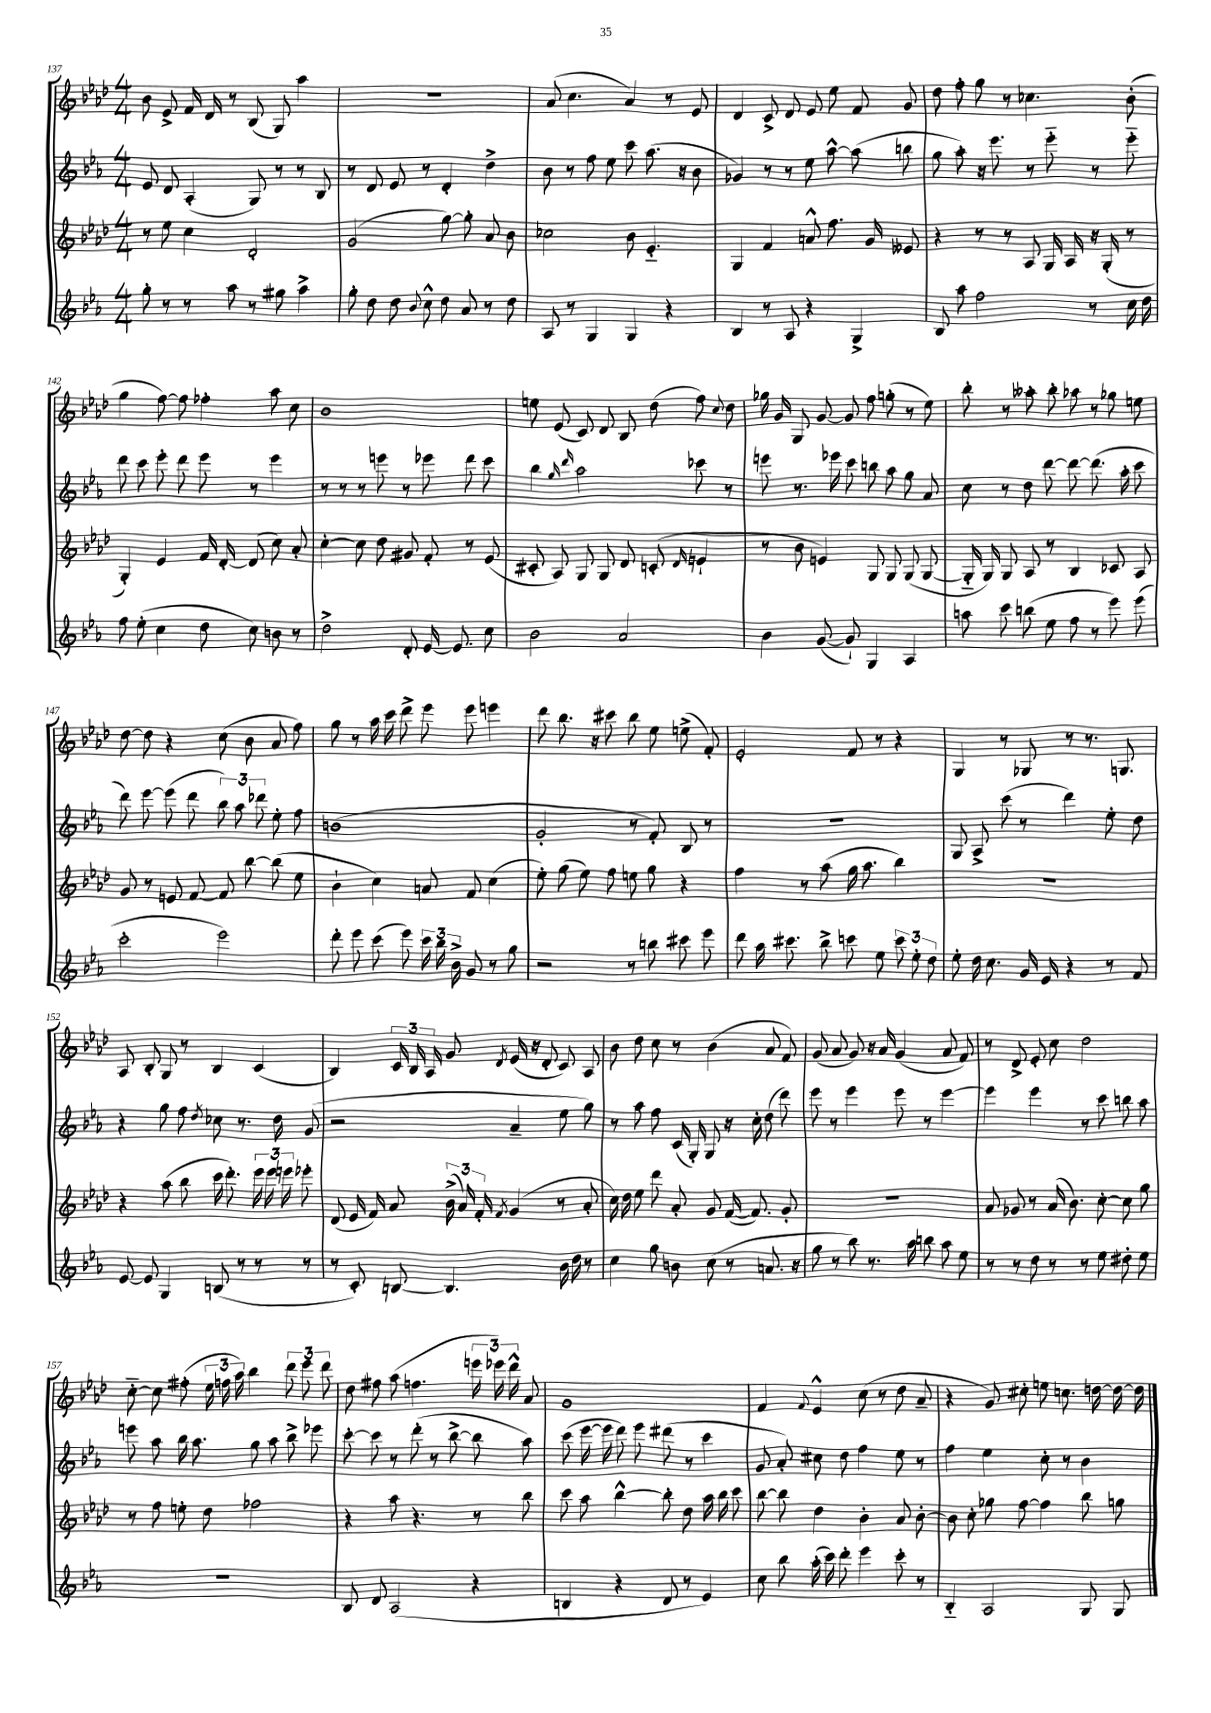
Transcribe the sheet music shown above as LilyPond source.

<<
\new StaffGroup <<
\new Staff = "s0" {
    \clef treble \key aes \major \numericTimeSignature \time 4/4
    \autoBeamOff bes'8 ees'8-> f'16 des'16 r8 bes8( g8) aes''4 |
    R1 |
    aes'8( c''4. aes'4) r8 ees'8 |
    des'4 c'8-> des'8 ees'8 ees''8 f'8 g'8 |
    des''8 f''8-. g''8 r8 ces''4. bes'8-.( |
    g''4 f''8~) f''8 fes''4-. aes''8 c''8 |
    bes'1 |
    e''8 ees'8( c'8) des'8 bes8 des''8( f''8) \appoggiatura { c''8 } des''8 |
    ges''16 g'16 g8 g'8~ g'8 f''8 g''8-.( r8 ees''8) |
    bes''8-. r8 aeses''8-. bes''8-. aes''8 r8 ges''8 e''8 |
    des''8~ des''8 r4 c''8( bes'8 aes'8 f''8) |
    g''8 r8 aes''16 c'''16 des'''8-> ees'''8 ees'''8 e'''4 |
    des'''8 bes''8. r16 cis'''8 bes''8 ees''8 e''8->( f'8-.) |
    ees'2-. f'8 r8 r4 |
    g4 r8 ges8 r8 r8. g8. |
    aes8 bes8-. g8 r8 bes4 c'4( |
    bes4) \tuplet 3/2 { c'16 bes16 aes16 } g'8 \acciaccatura { des'8 } ees'16( r16 des'8-. c'8) aes8 |
    bes'8 des''8 c''8 r8 bes'4( aes'8 f'8) |
    g'8( aes'8 g'8) r16 aes'16 g'4( aes'8 f'8) |
    r8 des'8-> ees'8-. c''8 des''2 |
    c''8~-_ c''8 fis''8-.( \tuplet 3/2 { ees''16 f''16 aes''16) } bes''4 \tuplet 3/2 { des'''8 ees'''8 des'''8 } |
    des''8 fis''8 aes''8( f''4. \tuplet 3/2 { e'''16 ees'''16) des'''16-^ } aes'8 |
    g'1 |
    f'4 \appoggiatura { f'8 } ees'4-^ c''8( r8 des''8 aes'8-- |
    r4 g'8) cis''8-. e''8 c''8. d''16~ d''16~ d''16 \bar "|." |
}
\new Staff = "s1" {
    \clef treble \key ees \major \numericTimeSignature \time 4/4
    \autoBeamOff ees'8 d'8 aes4-.( g8) r8 r8 bes8 |
    r8 d'8 ees'8 r8 d'4-. d''4-> |
    bes'8 r8 f''8 ees''8 c'''8 aes''8.( r16 bes'8 |
    ges'4) r8 r8 ees''8 aes''8~-^ aes''8( b''8 |
    g''8 aes''8-.) r16 ees'''8. r8 ees'''8-_ r8 ees'''8-_ |
    d'''8 c'''8 ees'''8-. d'''8 ees'''8 r8 ees'''4 |
    r8 r8 r8 e'''8 r8 ees'''8 d'''8 c'''8 |
    bes''4 \grace { g''16 d'''16 } aes''2 ces'''8 r8 |
    e'''8 r8. ees'''16 c'''8 b''8 aes''8 g''8 aes'8 |
    c''8 r8 d''8 d'''8~ d'''8~ d'''8.( aes''16-. c'''8 |
    d'''8) ees'''8~ ees'''8( d'''8 \tuplet 3/2 { bes''8) aes''8 des'''8 } ees''8-. f''8 |
    b'1( |
    g'2-. r8 f'8-.) bes8 r8 |
    R1 |
    g8 aes8-> c'''8( r8 d'''4) ees''8-. d''8 |
    r4 g''8 f''8 \acciaccatura { d''8 } ces''8 r8. d''16 g'8( |
    r2 aes'4-- ees''8 g''8) |
    r8 aes''8 f''8 c'16( g16-.) g8 r16 c''16-. d''8( d'''8) |
    ees'''8 r8 ees'''4 ees'''8 r8 ees'''4~ |
    ees'''4 ees'''4 r8 c'''8 b''8 aes''8 |
    e'''8 aes''8 bes''16 aes''8. g''8 aes''8 bes''8-> ees'''8 |
    c'''8~-. c'''8 r8 d'''8-.( r8 bes''8~-> bes''8 aes''8) |
    c'''8( ees'''16~ ees'''16 d'''8) ees'''8 dis'''8( r8 c'''4 |
    g'8 aes'8-.) cis''8 d''8 f''4 ees''8 r8 |
    f''4 ees''4 c''8-. r8 bes'4 \bar "|." |
}
\new Staff = "s2" {
    \clef treble \key aes \major \numericTimeSignature \time 4/4
    \autoBeamOff r8 ees''8 c''4 des'2-. |
    g'2( g''8~) g''8-. aes'8 bes'8 |
    ces''2 bes'8 ees'4.-_ |
    g4 f'4 a'8-^ f''8. g'16 eeses'8 |
    r4 r8 r8 aes8 g16 aes16 r16 g16-.( r8 |
    g4-.) ees'4 f'16 des'16~-. des'8( c''8) aes'8-. |
    c''4~-. c''8 des''8 gis'8 f'8-. r8 ees'8( |
    cis'8-. aes8) g8 g8 des'8 c'8-.( \grace { des'16 } e'4-! |
    r8 bes'8 e'4) g8 g8 g8( g8~ |
    g16-_ g16) g8 aes8 r8 bes4 ces'8 aes8 |
    g'8 r8 e'8 f'8~ f'8 bes''8~ bes''8( ees''8 |
    bes'4-! c''4) a'8 f'8 c''4( |
    ees''8-.) g''8( ees''8) f''8 e''8 g''8 r4 |
    f''4 r8 aes''8( g''16 aes''8. bes''4) |
    R1 |
    r4 aes''8( bes''8 c'''16 des'''8.-.) \tuplet 3/2 { ees'''16 ees'''16 e'''16 } ees'''8-. |
    des'8( ees'16 f'16) aes'8 \tuplet 3/2 { bes'16->( aes'16) f'16-. } \acciaccatura { f'8 } g'4( r8 aes'8-. |
    c''16) des''16 ees''8 des'''8 aes'8-. g'8 f'16~( f'8.) g'8-. |
    R1 |
    aes'8 ges'8 r8 aes'16( bes'8.) c''8~-. c''8 g''8 |
    r8 f''8 e''8-. des''8 fes''2 |
    r4 aes''8 r4. r8 bes''8 |
    c'''8 aes''8 bes''4~-^ bes''8-. des''8 aes''16 bes''16 c'''8 |
    bes''8~ bes''8 des''4 bes'4-. aes'8 bes'8~-. |
    bes'8 c''8-. ges''8 f''8~ f''4 bes''8 g''8 \bar "|." |
}
\new Staff = "s3" {
    \clef treble \key ees \major \numericTimeSignature \time 4/4
    \autoBeamOff g''8-. r8 r8 aes''8 r8 gis''8 aes''4-> |
    g''8-. d''8 d''8 \appoggiatura { bes'8 } c''8-^ d''8 aes'8 r8 d''8 |
    aes8 r8 g4 g4 r4 |
    bes4 r8 aes8 r4 g4-> |
    bes8 aes''8 f''2 r8 c''16 d''16 |
    f''8 ees''8-.( c''4 d''8 c''8) b'8 r8 |
    d''2-> d'8-. ees'16~ ees'8. c''8 |
    bes'2 aes'2 |
    bes'4 g'8~( g'8-!) g4 aes4 |
    a''8 c'''8 b''8( ees''8 f''8 r8 ees'''8) ees'''8( |
    c'''2-. ees'''2) |
    d'''8-. ees'''8 c'''8( ees'''8) \tuplet 3/2 { c'''16 bes''16 bes'16-> } g'8 r8 g''8 |
    r2 r8 b''8 cis'''8 ees'''8 |
    d'''8 aes''16 cis'''8. bes''8-> c'''8 ees''8 \tuplet 3/2 { c'''8 ees''8-. d''8 } |
    ees''8-. d''16 c''8. g'16 ees'16 r4 r8 f'8 |
    ees'8~ ees'8 g4 b8( r8 r8 r8 |
    r8 c'8-.) b8~ b4. bes'16 d''16 r8 |
    c''4 g''8 b'8 c''8( r8 a'8. r16 |
    g''8 r8 bes''8) r8. aes''16 b''8 aes''8 ees''8 |
    r8 r8 d''8 r8 r8 ees''8 dis''8-. ees''8 |
    R1 |
    bes8 d'8 aes2( r4 |
    b4 r4 d'8 r8 ees'4) |
    c''8 bes''8 aes''16-.( c'''16) d'''8-. ees'''4 c'''8-. r8 |
    bes4-_ aes2 g8 g8 \bar "|." |
}
>>
>>
\layout { \context { \Score currentBarNumber = #137 } }
